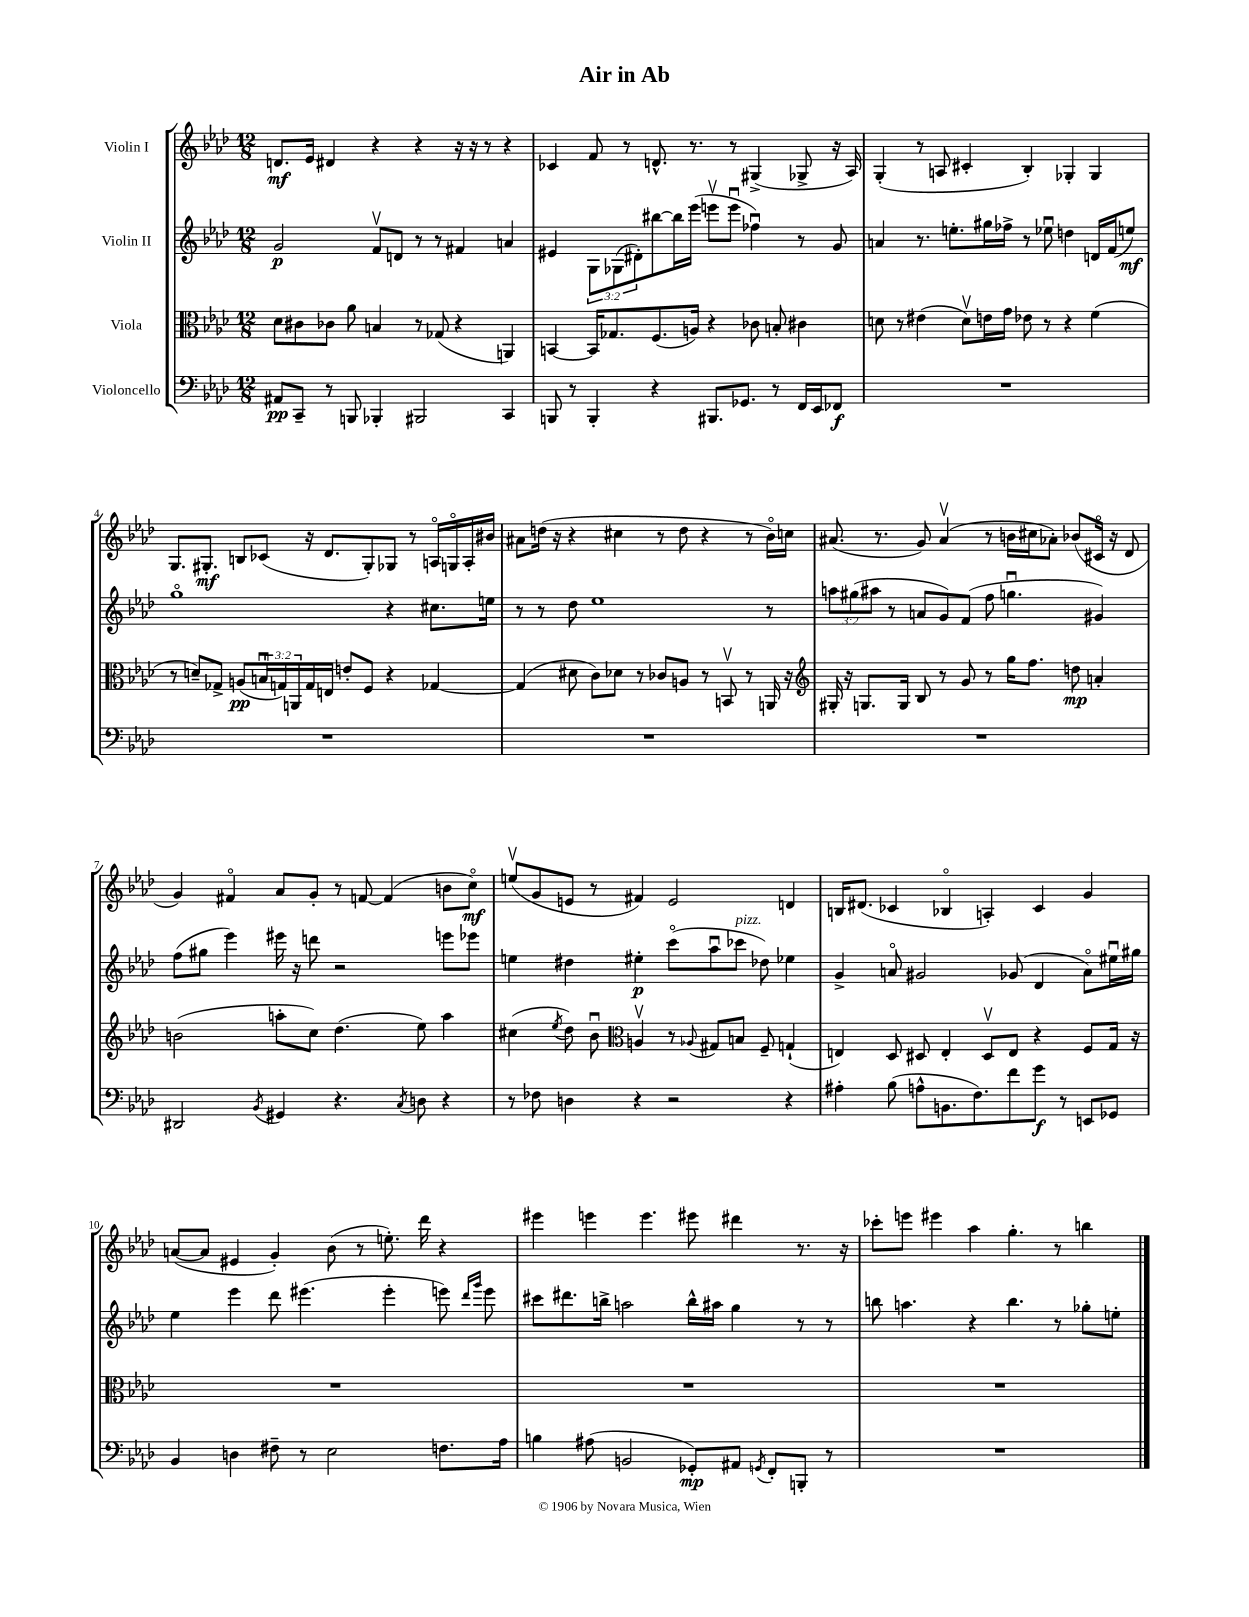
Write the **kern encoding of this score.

**kern	**dynam	**kern	**dynam	**kern	**dynam	**kern	**dynam
*part4	*part4	*part3	*part3	*part2	*part2	*part1	*part1
*staff4	*staff4	*staff3	*staff3	*staff2	*staff2	*staff1	*staff1
*I"Violoncello	*	*I"Viola	*	*I"Violin II	*	*I"Violin I	*
*clefF4	*	*clefC3	*	*clefG2	*	*clefG2	*
*k[b-e-a-d-]	*	*k[b-e-a-d-]	*	*k[b-e-a-d-]	*	*k[b-e-a-d-]	*
*M12/8	*	*M12/8	*	*M12/8	*	*M12/8	*
=1	=1	=1	=1	=1	=1	=1	=1
8AA#X/L	pp	8d-\L	.	2g/	p	8.dn/L	mf
8CC~/J	.	8c#X\	.	.	.	.	.
.	.	.	.	.	.	16e-/Jk	.
8r	.	8c-X\J	.	.	.	4d#X/	.
8BBBn/	.	8a-\	.	.	.	.	.
4BBB-X'/	.	4Bn/	.	8fv/L	.	4r	.
.	.	.	.	8dn/J	.	.	.
2BBB#X/	.	8r	.	8r	.	4r	.
.	.	(8G-X/	.	8r	.	.	.
.	.	4r	.	4f#X/	.	16r	.
.	.	.	.	.	.	16r	.
.	.	.	.	.	.	8r	.
4CC/	.	4AAn/)	.	4an/	.	4r	.
=2	=2	=2	=2	=2	=2	=2	=2
8BBBn/	.	[4BBn/	.	4e#X/	.	4c-X/	.
8r	.	.	.	.	.	.	.
4BBB'/	.	16BB/KL]	.	12G\L	.	8f/	.
.	.	8.G-X/	.	.	.	.	.
.	.	.	.	(12G-X\	.	.	.
.	.	.	.	.	.	8r	.
.	.	.	.	12d#X'\)	.	.	.
4r	.	(8.F/	.	[8bb#X\	.	8.dn^^/	.
.	.	.	.	16bb#\L]	.	.	.
.	.	16An/Jk)	.	(16eee-\JJ	.	8.r	.
8.BBB#X/L	.	4r	.	8eeenv\L	.	.	.
.	.	.	.	8eeeu\J	.	8r	.
8.GG-X/J	.	.	.	.	.	.	.
.	.	8c-X\	.	4ff-Xu\)	.	(4G#X^/	.
8r	.	8Bn'/	.	.	.	.	.
16FF/LL	.	4c#X\	.	8r	.	8G-X^/	.
16EE-/J	.	.	.	.	.	.	.
8FF-X/J	f	.	.	8g/	.	16r	.
.	.	.	.	.	.	16A-/)	.
=3	=3	=3	=3	=3	=3	=3	=3
1.r	.	8dn\	.	4an/	.	(4G'/	.
.	.	8r	.	.	.	.	.
.	.	(4e#X\	.	8.r	.	8r	.
.	.	.	.	.	.	8An/	.
.	.	.	.	8.een'\L	.	.	.
.	.	8dv\L)	.	.	.	4c#X'/	.
.	.	16en\L	.	16gg#X\L	.	.	.
.	.	16g\JJ	.	16ff-X^\JJ	.	.	.
.	.	8e-X\	.	8r	.	4B-'/)	.
.	.	8r	.	8ee-Xu\	.	.	.
.	.	4r	.	4ddn\	.	4G-X'/	.
.	.	(4f\	.	16dn/LL	.	4G-/	.
.	.	.	.	(16f/J	.	.	.
.	.	.	.	8een/J)	mf	.	.
!!LO:LB:g=z
=4	=4	=4	=4	=4	=4	=4	=4
1.r	.	8r	.	1gg	.	8.G/L	.
.	.	8dn~/L)	.	.	.	.	.
.	.	.	.	.	.	8.G#X'/J	mf
.	.	8G-X^/J	.	.	.	.	.
.	.	(8An/L	pp	.	.	8Bn/L	.
.	.	24Bnu/L	.	.	.	(8c-X/J	.
.	.	24Gn/)	.	.	.	.	.
.	.	24AAn/	.	.	.	.	.
.	.	16G/	.	.	.	16r	.
.	.	16En/JJ	.	.	.	8.d-/L	.
.	.	8en'/L	.	.	.	.	.
.	.	8F/J	.	.	.	8G#'/)	.
.	.	4r	.	4r	.	8G-X/J	.
.	.	.	.	.	.	8r	.
.	.	[4G-X/	.	8.cc#X\L	.	16An/LL	.
.	.	.	.	.	.	16Gn/	.
.	.	.	.	.	.	16A'/	.
.	.	.	.	16een\Jk	.	16b#X/JJ	.
=5	=5	=5	=5	=5	=5	=5	=5
1.r	.	(4G-/]	.	8r	.	8a#X\L	.
.	.	.	.	8r	.	(16ddn\Jk	.
.	.	.	.	.	.	16r	.
.	.	8d#X\	.	8dd-\	.	4r	.
.	.	8c\L)	.	1ee-	.	.	.
.	.	8d-X\J	.	.	.	4cc#X\	.
.	.	8r	.	.	.	.	.
.	.	8c-X/L	.	.	.	8r	.
.	.	8An/J	.	.	.	8dd\	.
.	.	8r	.	.	.	4r	.
.	.	8BBnv/	.	.	.	.	.
.	.	8r	.	.	.	8r	.
.	.	16AAn/	.	8r	.	16b-\LL)	.
.	.	16r	.	.	.	16ccn\JJ	.
=6	=6	=6	=6	=6	=6	=6	=6
*	*	*clefG2	*	*	*	*	*
1.r	.	16G#X'/	.	12aan\L	.	(8.a#X/	.
.	.	16r	.	.	.	.	.
.	.	.	.	(12gg#X\	.	.	.
.	.	8.Gn/L	.	.	.	.	.
.	.	.	.	12aa#X\J	.	.	.
.	.	.	.	.	.	8.r	.
.	.	.	.	8r	.	.	.
.	.	16G/Jk	.	.	.	.	.
.	.	8B-/	.	8an/L	.	8g/)	.
.	.	8r	.	8g/)	.	(4a#v/	.
.	.	8g/	.	(8f/J	.	.	.
.	.	8r	.	8ff\	.	8r	.
.	.	16gg\KL	.	4.ggnu\	.	16bn\LL	.
.	.	8.ff\J	.	.	.	16cc#X\J	.
.	.	.	.	.	.	8a-X'\J)	.
.	.	8ddn\	mp	.	.	(8b-X/L	.
.	.	4an'/	.	4g#X/)	.	16c#X/Jk	.
.	.	.	.	.	.	16r	.
.	.	.	.	.	.	8d-/	.
!!LO:LB:g=z
=7	=7	=7	=7	=7	=7	=7	=7
2DD#X/	.	(2bn\	.	(8ff\L	.	4g/)	.
.	.	.	.	8gg#X\J	.	.	.
.	.	.	.	4eee-\)	.	4f#X/	.
8qBB-/	.	.	.	.	.	.	.
4GG#X/	.	8aan'\L	.	16eee#X\	.	8a-/L	.
.	.	.	.	16r	.	.	.
.	.	8cc\J)	.	8dddn\	.	8g'/J	.
4.r	.	(4.dd-\	.	2r	.	8r	.
.	.	.	.	.	.	[8fn/	.
.	.	.	.	.	.	(4f/]	.
8qC/	.	.	.	.	.	.	.
8Dn\	.	8ee-\)	.	.	.	.	.
4r	.	4aa\	.	8eeen\L	.	8bn\L	.
.	.	.	.	8eee-X\J	.	8cc\J)	mf
=8	=8	=8	=8	=8	=8	=8	=8
8r	.	(4cc#X\	.	4een\	.	(8eenv/L	.
8F-X\	.	.	.	.	.	8g/	.
.	.	8qee-/	.	.	.	.	.
4Dn\	.	8dd-\)	.	4dd#X\	.	8en/J	.
.	.	8b-u\	.	.	.	8r	.
*	*	*clefC3	*	*	*	*	*
4r	.	4Anv/	.	4ee#X'\	p	4f#X/)	.
2r	.	8r	.	(8ccc\L	.	2e/	.
.	.	8qqA-X/	.	.	.	.	.
.	.	8G#X/L	.	8aa-u\	.	.	.
!	!	!	!	!LO:TX:a:i:t=pizz.	!	!	!
.	.	8Bn/J	.	8ccc-X\J	.	.	.
.	.	8F~/	.	8dd-X\)	.	.	.
4r	.	(4Gn`/	.	4ee-X\	.	4dn/	.
=9	=9	=9	=9	=9	=9	=9	=9
4A#X'\	.	4En/)	.	4g^/	.	16Bn/KL	.
.	.	.	.	.	.	(8.d#X/J	.
(8B-\	.	8D-/	.	8an/	.	4c-X/	.
8An^^\L	.	8D#X/	.	2g#X/	.	.	.
8.BBn\	.	4E'/	.	.	.	4B-X/	.
8.F\)	.	.	.	.	.	.	.
.	.	8D#v/L	.	.	.	4An'/)	.
8f\	.	8E/J	.	(8g-X/	.	.	.
8g\J	f	4r	.	4d-/	.	4c-/	.
8r	.	.	.	.	.	.	.
8EEn/L	.	8F/L	.	8a\L)	.	4g/	.
8GG-X/J	.	16G/Jk	.	16ee#Xu\L	.	.	.
.	.	16r	.	16gg#X\JJ	.	.	.
!!LO:LB:g=z
=10	=10	=10	=10	=10	=10	=10	=10
4BB-/	.	1.r	.	4ee-\	.	([8an/L	.
.	.	.	.	.	.	8a/J]	.
4Dn\	.	.	.	4eee-\	.	4e#X/	.
8F#X~\	.	.	.	8ddd-\	.	4g'/)	.
8r	.	.	.	(4.eee#X\	.	.	.
2E-\	.	.	.	.	.	(8b-\	.
.	.	.	.	.	.	8r	.
.	.	.	.	4eee#'\	.	8.een'\)	.
.	.	.	.	.	.	16ddd-\	.
8.Fn\L	.	.	.	8eeen\)	.	4r	.
.	.	.	.	16qqddd-/LL	.	.	.
.	.	.	.	16qqggg/JJ	.	.	.
.	.	.	.	8eee\	.	.	.
16A-\Jk	.	.	.	.	.	.	.
=11	=11	=11	=11	=11	=11	=11	=11
4Bn\	.	1.r	.	8ccc#X\L	.	4eee#X\	.
.	.	.	.	8.ddd#X\	.	.	.
(8A#X\	.	.	.	.	.	4eeen\	.
.	.	.	.	16bbn^\Jk	.	.	.
2BBn/	.	.	.	2aan\	.	.	.
.	.	.	.	.	.	4.eee\	.
8GG-X'/L)	mp	.	.	16bb^^\LL	.	8eee#X\	.
.	.	.	.	16aa#X\JJ	.	.	.
8AA#X/J	.	.	.	4gg\	.	4ddd#X\	.
8qGGn/	.	.	.	.	.	.	.
8FF'/L	.	.	.	.	.	.	.
8BBBn'/J	.	.	.	8r	.	8.r	.
8r	.	.	.	8r	.	.	.
.	.	.	.	.	.	16r	.
=12	=12	=12	=12	=12	=12	=12	=12
1.r	.	1.r	.	8bbn\	.	8ccc-X'\L	.
.	.	.	.	4.aan\	.	8eeen\J	.
.	.	.	.	.	.	4eee#X\	.
.	.	.	.	4r	.	4aa-\	.
.	.	.	.	4.bb\	.	4.gg'\	.
.	.	.	.	8r	.	8r	.
.	.	.	.	8gg-X'\L	.	4bbn\	.
.	.	.	.	8een'\J	.	.	.
==	==	==	==	==	==	==	==
*-	*-	*-	*-	*-	*-	*-	*-
